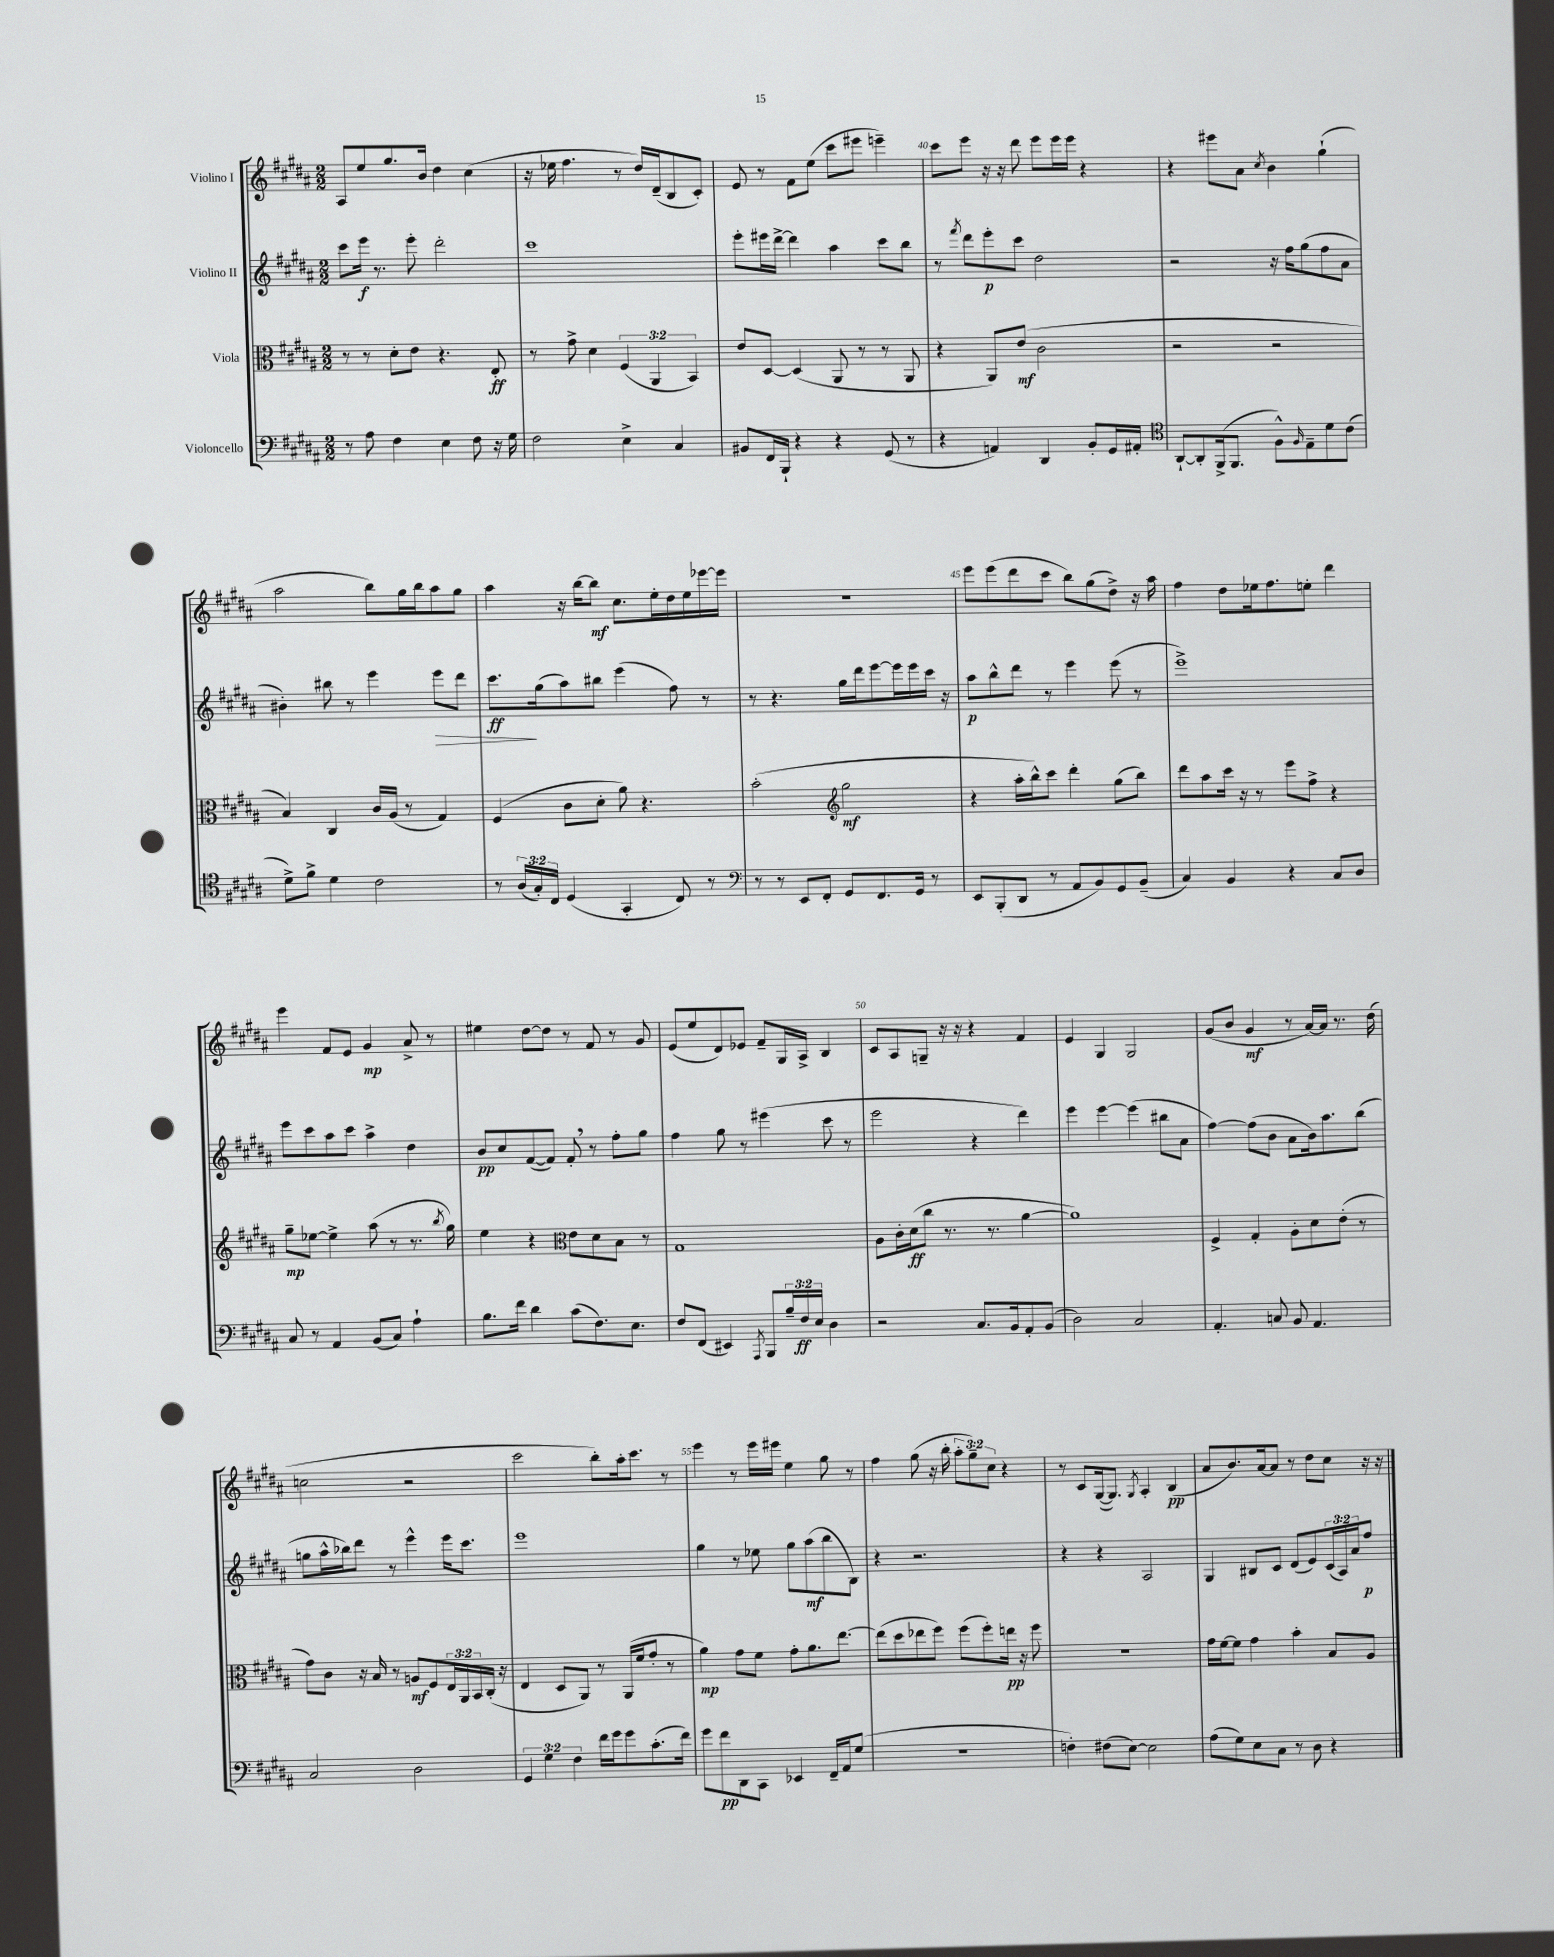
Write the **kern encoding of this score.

**kern	**kern	**kern	**kern
*staff4	*staff3	*staff2	*staff1
*clefF4	*clefC3	*clefG2	*clefG2
*k[f#c#g#d#a#]	*k[f#c#g#d#a#]	*k[f#c#g#d#a#]	*k[f#c#g#d#a#]
*M2/2	*M2/2	*M2/2	*M2/2
8r	8r	8ccc#	8A#
8A#	8r	16eee	8ee
.	.	8.r	.
4F#	8d#'	.	8.gg#
.	8e	8eee'	.
.	.	.	16b
4E	4.r	2ddd#'	4dd#
8F#	.	.	(4cc#
16r	8E'	.	.
16G#	.	.	.
=	=	=	=
2F#	8r	1ccc#	16r
.	.	.	16ee-
.	8g#^	.	4.ff#
.	4d#	.	.
4E^	(6F#	.	8r
.	.	.	16dd#)
.	6AA#	.	.
.	.	.	(16d#~
4C#	.	.	8B
.	6BB)	.	.
.	.	.	8c#')
=	=	=	=
8BB#	8e	8eee'	8e
16FF#	[8D#	16eee#	8r
16BBB`	.	[16ddd#^	.
4r	(4D#]	4ddd#]	8f#
.	.	.	(8ee
4r	8AA#	4aa#	8ccc#
.	8r	.	8eee#
(8GG#	8r	8ccc#	4eee~)
8r	8AA#	8bb	.
=	=	=	=
4r	4r	8r	8ccc#
.	.	8qfff#	.
.	.	8ddd#	8eee
4AA)	8AA#)	8eee'	16r
.	.	.	16r
.	(8e	8ccc#	8ddd#
4DD#	2c#	2dd#	8eee
.	.	.	16eee
.	.	.	16eee
8BB'	.	.	4r
16GG#	.	.	.
16AA#'	.	.	.
=	=	=	=
*clefC4	*	*	*
[8AA#`	2r	2r	4r
8AA#']	.	.	.
(16FF#^	.	.	8eee#
8.FF#	.	.	.
.	.	.	8a#
.	.	.	8qcc#
8F#^^)	2r	16r	4b
.	.	16ff#	.
16qqF#	.	.	.
8E~	.	(8gg#	.
8d#	.	8ff#	(4gg#`
(8c#	.	8a#	.
=	=	=	=
8d#^)	4B)	4b#')	2aa#
8f#^	.	.	.
4d#	4C#	8bb#	.
.	.	8r	.
2c#	16c#	4eee	8bb)
.	(16A#	.	.
.	8r	.	16gg#
.	.	.	16bb
.	4G#)	8eee	8aa#
.	.	8ddd#	8gg#
=	=	=	=
8r	(4F#	8.ccc#	4aa#
(24A#	.	.	.
24G#')	.	.	.
.	.	(16gg#	.
24C#	.	.	.
(4D#	8c#	8aa#)	16r
.	.	.	[16bb
.	8d#'	8bb#	8bb]
4GG#'	8a#)	(4eee	8.cc#
.	4.r	.	.
.	.	.	16ee'
8C#)	.	8ff#)	16dd#
.	.	.	16ee
8r	.	8r	[16eee-
.	.	.	16eee-]
=	=	=	=
*clefF4	*	*	*
8r	(2b'	8r	1r
8r	.	4.r	.
8EE	.	.	.
8FF#'	.	.	.
*	*clefG2	*	*
8GG#	2gg#	16gg#	.
.	.	16ddd#	.
8.FF#	.	[8eee	.
.	.	16eee]	.
16GG#	.	16eee	.
8r	.	16ccc#	.
.	.	16r	.
=	=	=	=
8EE	4r	8aa#	8eee
(8BBB'	.	8bb^^	(8eee
8DD#	16aa#'	8ddd#	8ddd#
.	16bb^^)	.	.
8r	8ccc#	8r	8ccc#
8AA#	4ddd#'	4eee	8bb)
8BB)	.	.	(8gg#
8GG#	(8gg#	(8eee	8dd#^)
(8BB~	8bb)	8r	16r
.	.	.	16aa#
=	=	=	=
4C#)	8ddd#	1eee^)	4ff#
.	8aa#	.	.
4BB	16ccc#	.	8dd#
.	16r	.	.
.	8r	.	16ee-
.	.	.	8.ff#
4r	8eee	.	.
.	8ff#^	.	8ee'
8C#	4r	.	4ddd#
8D#	.	.	.
=	=	=	=
8C#	8gg#~	8eee	4eee
8r	[8ee-	8ccc#	.
4AA#	4ee-^]	8aa#	8f#
.	.	8ccc#	8e
(8BB	(8aa#	4aa#^	4g#
8C#)	8r	.	.
4A#`	8.r	4dd#	8a#^
.	.	.	8r
.	8qbb	.	.
.	16gg#)	.	.
=	=	=	=
8.B	4ee	8b	4ee#
.	.	8cc#	.
16f#	.	.	.
4d#	4r	([8f#	[8dd#
.	.	8f#])	8dd#]
*	*clefC3	*	*
(8c#	8e	8f#'	8r
8.F#)	8d#	8r	8f#
.	8B	8ff#'	8r
8.E	.	.	.
.	8r	8gg#	8g#
=	=	=	=
8F#	1G#	4ff#	(8e
(8FF#	.	.	8ee
4EE#)	.	8gg#	8d#)
.	.	8r	8e-
8qAAA#	.	.	.
8BBB	.	(4eee#	8f#~
24B~	.	.	16G#
24F#	.	.	.
.	.	.	16A#^
24E	.	.	.
4D#	.	8ccc#	4B
.	.	8r	.
=	=	=	=
2r	8A#	2eee	8c#
.	16c#'	.	8A#
.	(16d#	.	.
.	8cc#	.	8G~
.	8.r	.	16r
.	.	.	16r
8.C#	.	4r	4r
.	8.r	.	.
16BB	.	.	.
8AA#'	[4a#	4ddd#)	4f#
(8BB	.	.	.
=	=	=	=
2D#)	1a#])	4eee	4e
.	.	[4eee	4G#
2C#	.	(4eee]	2G#
.	.	8bb#	.
.	.	8a#	.
=	=	=	=
4.AA#'	4F#^	[4ff#)	(8g#
.	.	.	8b
.	4G#'	(8ff#]	4g#
8C	.	8b	.
8BB	8A#'	8a#	8r
4.AA#	8d#	16b)	[16a#)
.	.	8.aa#	16a#]
.	(8e'	.	8.r
.	8r	(8bb	.
.	.	.	(16dd#
=	=	=	=
2C#	8g#)	8gg	2cc
.	8c#	16aa#^^	.
.	.	16bb-)	.
.	16r	8ddd#	.
.	16B	.	.
.	8r	8r	.
2D#	8A	4eee^^	2r
.	8F#	.	.
.	24E	16eee	.
.	24AA#	.	.
.	.	8.ccc#	.
.	24BB	.	.
.	(16C#'	.	.
.	16r	.	.
=	=	=	=
6GG#	4E	1eee	2ccc#
6G#	.	.	.
.	8D#	.	.
6F#	.	.	.
.	8AA#)	.	.
16f#	8r	.	8bb')
16g#	.	.	.
8g#	(16AA#	.	16aa#'
.	16f#	.	8.ccc#
(8.c#'	8g#'	.	.
.	8r	.	8r
16f#)	.	.	.
=	=	=	=
8g#	4a#)	4gg#	4eee
8f#	.	.	.
8DD#	8g#	8r	8r
8CC#	8f#	8ee-	16eee
.	.	.	16eee#
4EE-	8g#'	8gg#	4ee
.	8.a#	(8aa#	.
16FF#~	.	8bb	8gg#
16AA#	[8.ee	.	.
(8G#	.	8B)	8r
=	=	=	=
1r	(8ee]	4r	4ff#
.	8dd#	.	.
.	8ee-	2.r	(8gg#
.	8ff#)	.	16r
.	.	.	16bb'
.	(8ff#	.	12aa#'
.	.	.	12gg#~)
.	8ff#')	.	.
.	.	.	12cc#
.	16ee	.	4r
.	16r	.	.
.	8ff#	.	.
=	=	=	=
4F')	1r	4r	8r
.	.	.	8c#
(8F#	.	4r	([16G#
.	.	.	8.G#])
[8E)	.	.	.
.	.	.	8qG#
2E]	.	2A#	4A#'
.	.	.	(4B
=	=	=	=
(8A#	16g#	4G#	8a#
.	[16f#	.	.
8G#)	8f#]	.	8.b)
8E	4g#	8B#	.
.	.	.	[16a#
8C#	.	8c#	8a#]
8r	4b'	(8d#	8r
8D#	.	8e)	8dd#
4r	8B	(24c#	8cc#
.	.	24A#)	.
.	.	24a#	.
.	8A#	8ff#	16r
.	.	.	16r
==	==	==	==
*-	*-	*-	*-
